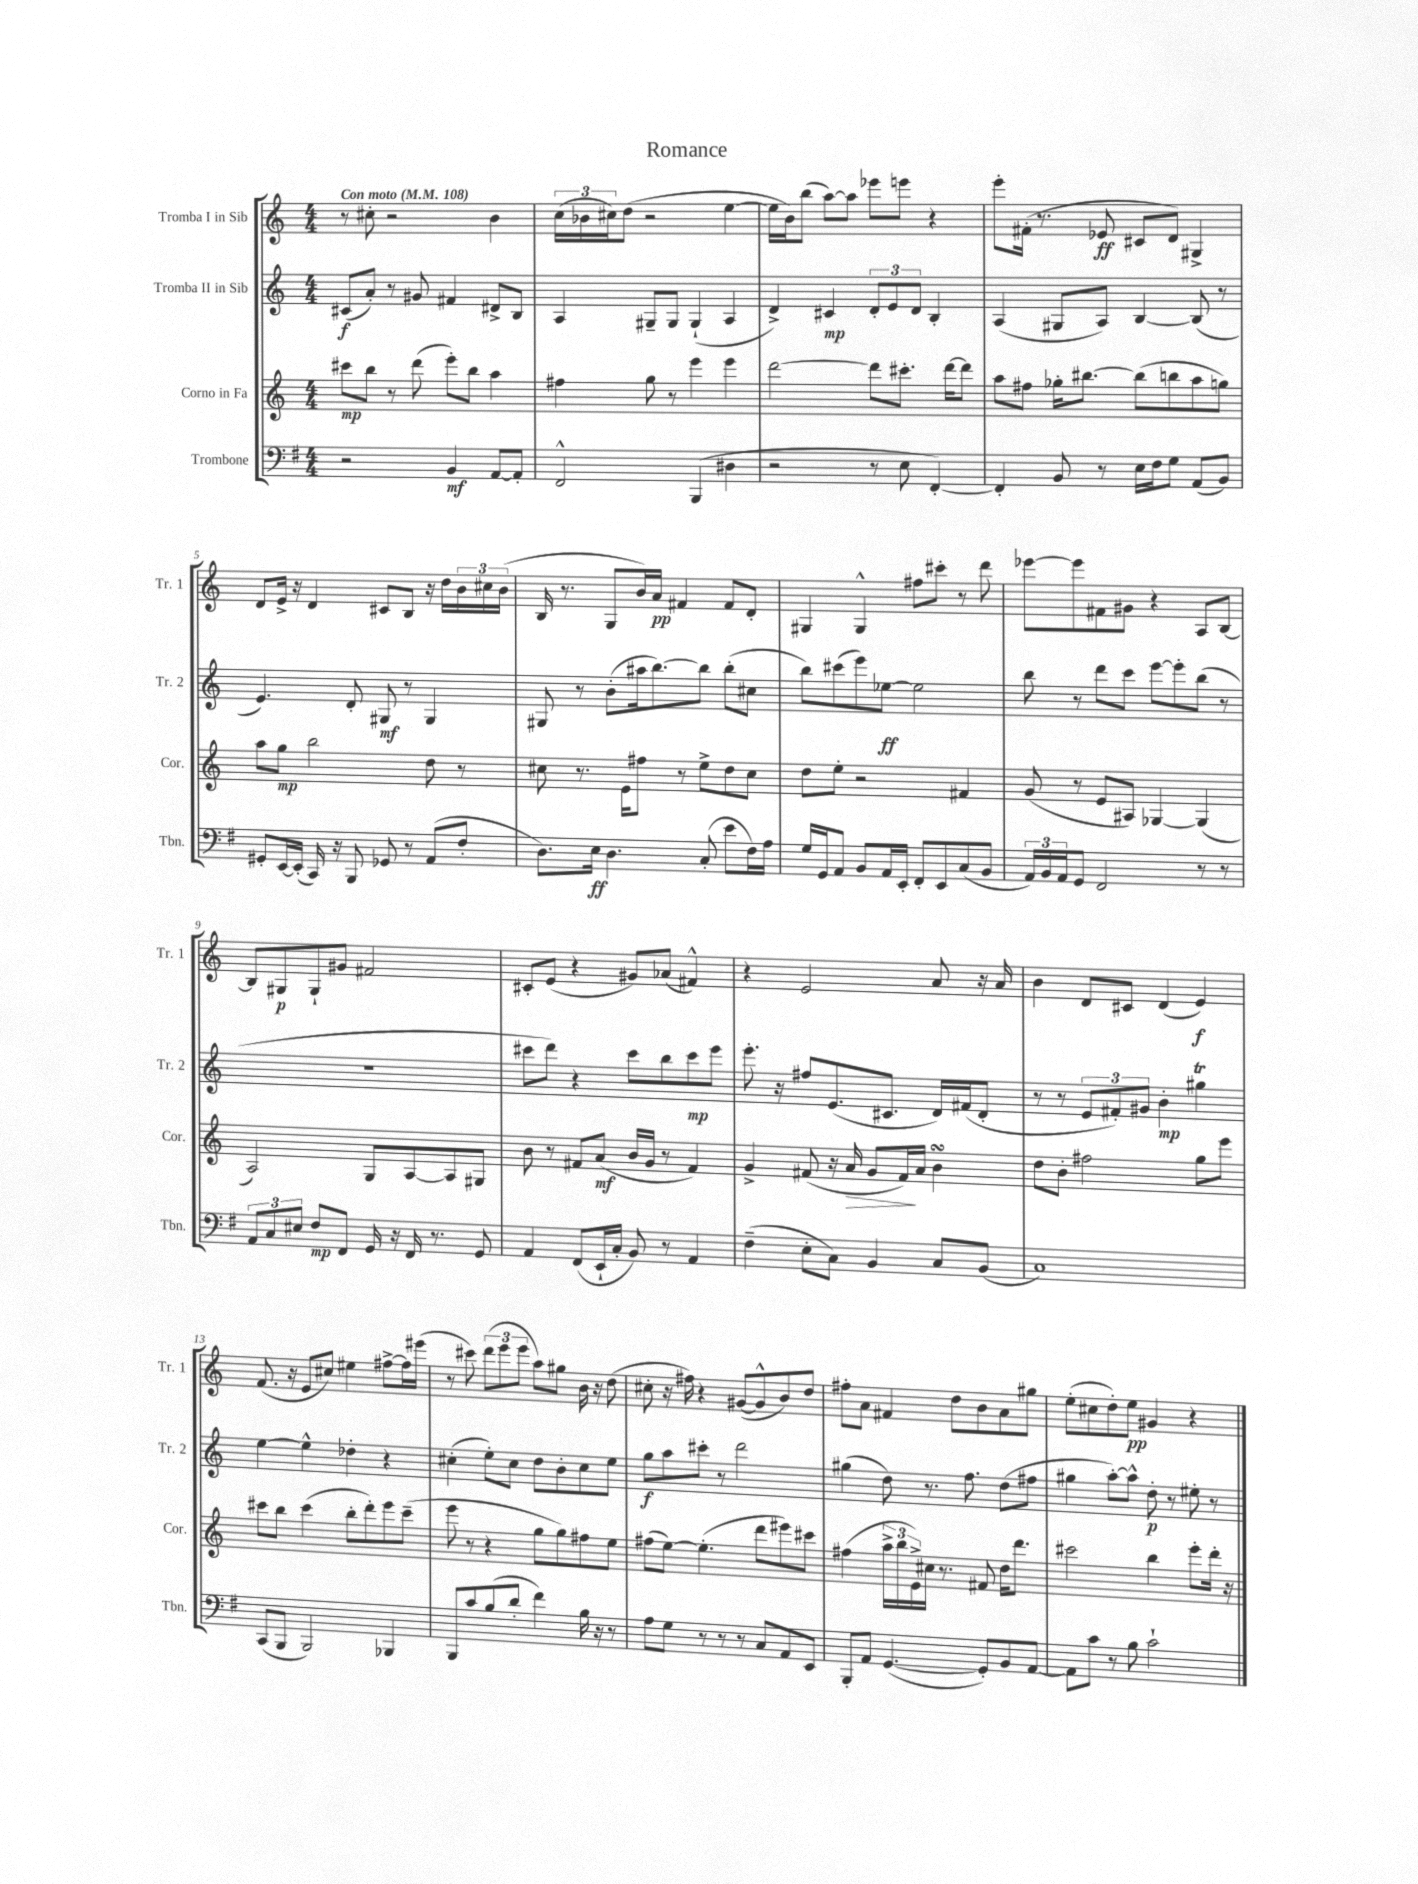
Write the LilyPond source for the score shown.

\header { title = "Romance" }
<<
\new StaffGroup <<
\new Staff = "s0" \with { instrumentName = "Tromba I in Sib" shortInstrumentName = "Tr. 1" } {
    \clef treble \key c \major \numericTimeSignature \time 4/4 \tempo "Con moto" 4 = 108
    r8 cis''8-. r2 b'4 |
    \tuplet 3/2 { c''16( bes'16 cis''16) } d''8( r2 e''4~ |
    e''16 b'16) b''8( a''8~) a''8 ees'''8 e'''8 r4 |
    e'''8-. fis'16-.( r8. ees'8\ff cis'8 d'8) gis4-> |
    d'8 e'16-> r16 d'4 cis'8 b8 r16 d''16 \tuplet 3/2 { b'16 cis''16 b'16( } |
    b16 r8. g8 b'16) a'16\pp fis'4 fis'8 d'8-. |
    gis4 gis4-^ fis''8 cis'''8-. r8 d'''8 |
    ees'''8~ ees'''8 fis'8 gis'8 r4 a8 b8~ |
    b8 gis8\p gis8-! gis'8 fis'2 |
    cis'8-. e'8( r4 gis'8) aes'8( fis'4-^) |
    r4 e'2 a'8 r16 a'16 |
    b'4 d'8 cis'8 d'4( e'4\f) |
    f'8.( r16 e'8 cis''8) eis''4 fis''8~-> fis''16 eis'''16( |
    r8 cis'''8) \tuplet 3/2 { d'''8( e'''8 e'''8 } a''8) gis''8 b'16 r16 d''8( |
    cis''8-. r16 fis''16) r4 gis'8~( gis'8-^ b'8) d''8 |
    fis''8-. a'8 fis'4 d''8 b'8 a'8 gis''8 |
    e''8-.( cis''8 d''8-.) e''8\pp gis'4 r4 \bar "|." |
}
\new Staff = "s1" \with { instrumentName = "Tromba II in Sib" shortInstrumentName = "Tr. 2" } {
    \clef treble \key c \major \numericTimeSignature \time 4/4
    cis'8\f( a'8-.) r8 gis'8 fis'4 dis'8-> b8 |
    a4 gis8-- gis8 gis4-!( a4 |
    d'4->) cis'4\mp \tuplet 3/2 { d'8-. e'8 d'8 } b4-. |
    a4( gis8 a8) b4~ b8( r8 |
    e'4.) d'8-. gis8\mf r8 gis4 |
    gis8 r8 b'8-.( ais''16 b''8.~) b''8 b''8-.( cis''8 |
    b''8) cis'''8( e'''8) ees''8~\ff ees''2 |
    b''8 r8 d'''8 c'''8 e'''8~ e'''8-. b''8( r8 |
    R1 |
    cis'''8 d'''8) r4 cis'''8 b''8 cis'''8\mp e'''8 |
    e'''8.-. r16 fis''8 e'8.( cis'8. d'16) fis'16( d'8-. |
    r8 r8 \tuplet 3/2 { e'8 fis'8-.) gis'8 } b'4-.\mp gis''4\trill |
    e''4~ e''4-^ des''4-. r4 |
    cis''4-.( e''8-.) cis''8 d''8 b'8-. cis''8 e''8 |
    g''8\f a''8 cis'''8-. r8 d'''2 |
    gis''4( d''8) r8. f''8. d''8( fis''8 |
    gis''4 a''8~-.) a''8-^ d''8-.\p r8 eis''8-. r8 \bar "|." |
}
\new Staff = "s2" \with { instrumentName = "Corno in Fa" shortInstrumentName = "Cor." } {
    \clef treble \key c \major \numericTimeSignature \time 4/4
    cis'''8\mp b''8 r8 d'''8( e'''8-.) b''8 a''4 |
    fis''4 g''8 r8 e'''4 e'''4 |
    d'''2~ d'''8 cis'''8.-. d'''16~ d'''8 |
    a''8 fis''8 ges''16-. bis''8.~ bis''8( b''8 a''8 g''8) |
    a''8 g''8\mp b''2 d''8 r8 |
    cis''8 r8. e'16 fis''8 r8 e''8-> d''8 cis''8 |
    d''8 e''8-. r2 fis'4 |
    g'8( r8 e'8 ais8) ges4~ ges4( |
    a2) g8 a8~ a8 gis8 |
    b'8 r8 fis'8 a'8\mf( b'16 g'16 r8 fis'4) |
    g'4-> fis'8( r16 a'16\> g'8 fis'16\!) a'16 b'4\turn |
    d''8 b'8-. fis''2 g''8 e'''8 |
    cis'''8 b''8 cis'''4( b''8-. d'''8-.) e'''8 cis'''8--( |
    e'''8 r8 r4 g''8 g''8) fis''8 e''8 |
    fis''8( e''8~) e''4.-.( d'''8 eis'''8) cis'''8 |
    fis''4( \tuplet 3/2 { a''16-> b''16 e'16->) } cis''16 r8. fis'8 d''16 d'''8. |
    cis'''2 b''4 e'''8-. d'''16-. r16 \bar "|." |
}
\new Staff = "s3" \with { instrumentName = "Trombone" shortInstrumentName = "Tbn." } {
    \clef bass \key g \major \numericTimeSignature \time 4/4
    r2 b,4\mf a,8~ a,8-. |
    fis,2-^ b,,4( dis4 |
    r2 r8 e8 fis,4~-.) |
    fis,4-. b,8 r8 e16 fis16 g8 a,8( b,8) |
    gis,8-. e,16~ e,16-.( c,16) r16 b,,8 ges,8 r8 a,8( fis8-. |
    d8.) e16\ff d4. c8-.( e'8 fis16) a16 |
    g16 g,16 a,8 b,8 a,16 e,16-. fis,8-. e,8 c8( b,8 |
    \tuplet 3/2 { a,16) b,16 a,16 } g,8 fis,2 r8 r8 |
    \tuplet 3/2 { a,8 c8 eis8 } fis8\mp fis,8 g,16 r16 fis,16 r8. g,8 |
    a,4 fis,8( e,16-! c16-. b,8) r8 a,4 |
    fis4--( e8-. c8) b,4 c8 b,8( |
    c1) |
    c,8( b,,8 b,,2) bes,,4 |
    b,,8 c'8 b8( d'8-. fis'4) b16 r16 r8 |
    a8 g8 r8 r8 r8 c8 a,8 e,8 |
    b,,8-. a,8 g,4.~( g,8-.) b,8 a,8~ |
    a,8 c'8 r8 b8 c'2-! \bar "|." |
}
>>
>>
